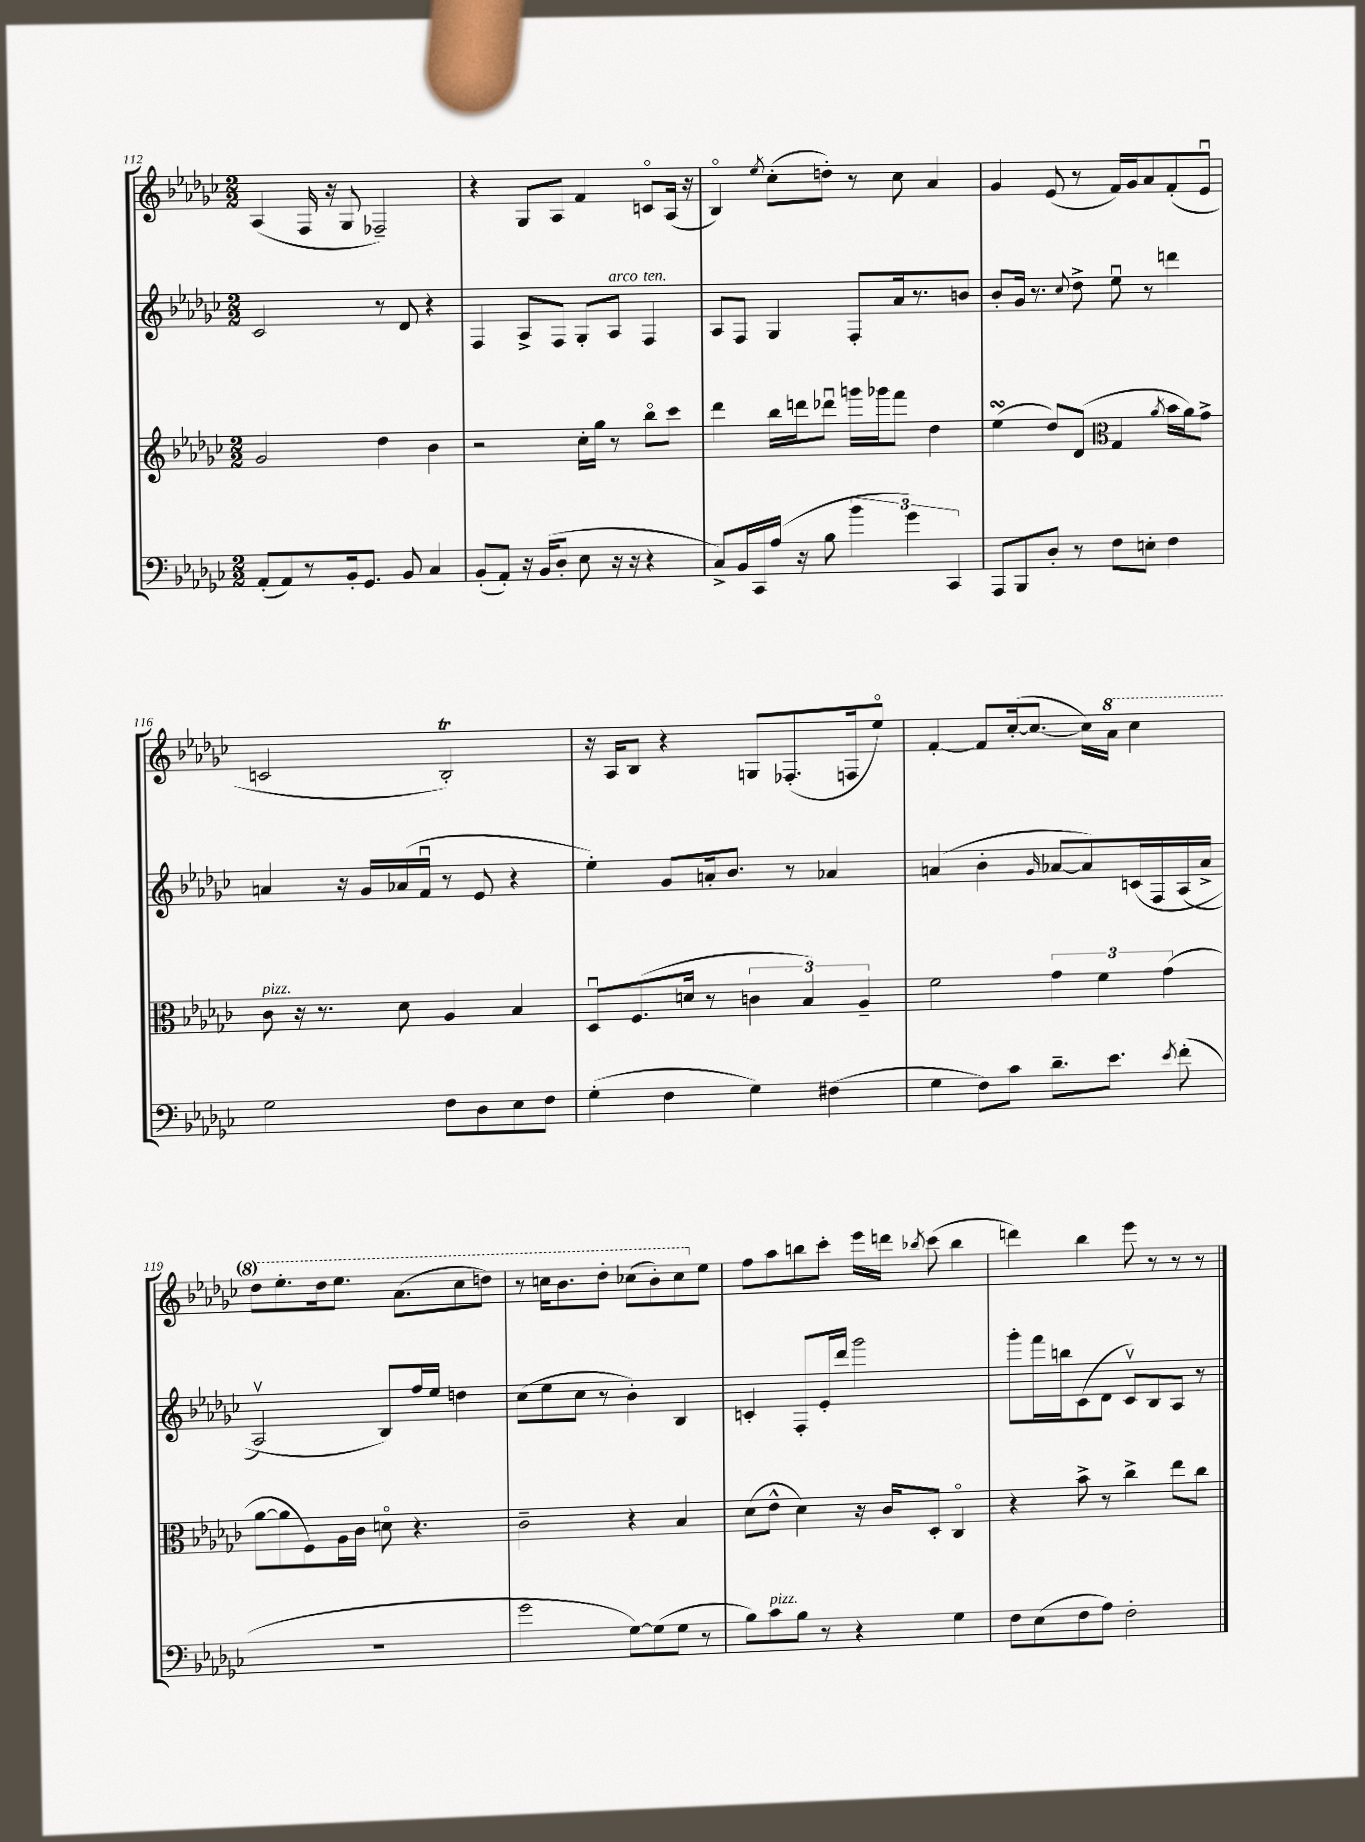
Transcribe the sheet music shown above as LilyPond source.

<<
\new StaffGroup <<
\new Staff = "s0" {
    \clef treble \key ges \major \numericTimeSignature \time 2/2
    \autoBeamOff aes4( f16 r16 ges8 fes2--) |
    r4 ges8[ aes8] f'4 c'8[\flageolet aes16]( r16 |
    bes4\flageolet) \acciaccatura { ees''8 } ces''8[-.( d''8]-.) r8 ces''8 aes'4 |
    ges'4 ees'8( r8 f'16[) ges'16 aes'8 f'8-.( ees'8]\downbow |
    c'2 bes2-.\trill) |
    r16 aes16[ bes8] r4 g8[ fes8.-.( f16 ees''8]\flageolet) |
    f'4~-. f'8[ ces''16~-.( ces''8.]~ ces''16[) \ottava #1 aes''16] ces'''4 |
    des'''8[ ees'''8.-. des'''16 ees'''8.] aes''8.[( ces'''8 d'''8]) |
    r8 c'''16[ bes''8. des'''8]-. ces'''8[( bes''8-.) ces'''8 \ottava #0 ees''8] |
    f''8[ aes''8 b''8 ces'''8]-. ees'''16[ d'''16] \acciaccatura { bes''8 } ces'''8( bes''4 |
    d'''4) bes''4 ees'''8 r8 r8 r8 \bar "|." |
}
\new Staff = "s1" {
    \clef treble \key ges \major \numericTimeSignature \time 2/2
    \autoBeamOff ces'2 r8 des'8 r4 |
    f4 aes8[-> f8] ges8[-. aes8]^\markup { \italic "arco" } f4^\markup { \italic "ten." } |
    aes8[ f8] ges4 f8[-. aes'16 r8. b'8] |
    bes'8[-. ges'16] r8. \appoggiatura { ces''8 } des''8-> ees''8\downbow r8 d'''4 |
    a'4 r16 ges'16[ aes'16( f'16]\downbow r8 ees'8 r4 |
    ees''4-.) ges'8[ a'16-. bes'8.] r8 aes'4 |
    a'4( bes'4-. \grace { ges'16 } aes'8[~ aes'8) c'16\( f16 aes16( aes'16]-> |
    aes2\upbow) bes8[\) f''16 ees''16] d''4 |
    ces''8[( ees''8 ces''8] r8 bes'4-.) bes4 |
    c'4-. f8[-. ees'16-. des'''16] ges'''2 |
    ges'''8[-. f'''16 b''16 ces'8( des'8] ces'8[\upbow) bes8 aes8] r8 \bar "|." |
}
\new Staff = "s2" {
    \clef treble \key ges \major \numericTimeSignature \time 2/2
    \autoBeamOff ges'2 des''4 bes'4 |
    r2 ces''16[-. ges''16] r8 bes''8[\flageolet ces'''8] |
    des'''4 bes''16[ d'''16 des'''8]\downbow g'''16[ ges'''16 f'''8] des''4 |
    ees''4\turn( des''8[) des'8]( \clef alto ges4 \acciaccatura { aes'8 } bes'16[ aes'16) ges'8]-> |
    ces'8^\markup { \italic "pizz." } r16 r8. des'8 aes4 bes4 |
    des8[\downbow f8.( d'16] r8 \tuplet 3/2 { c'4 bes4) aes4-- } |
    f'2 \tuplet 3/2 { ges'4 f'4 ges'4( } |
    aes'8[~ aes'8 f8) aes16 ces'16] d'8\flageolet r4. |
    ces'2-- r4 bes4 |
    des'8[( ees'8]-^ des'4) r16 ces'16[ des8]-. ces4\flageolet |
    r4 bes'8-> r8 ces''4-> ees''8[ ces''8] \bar "|." |
}
\new Staff = "s3" {
    \clef bass \key ges \major \numericTimeSignature \time 2/2
    \autoBeamOff aes,8[-.( aes,8) r8 bes,16-. ges,8.] bes,8 ces4 |
    bes,8[-.( aes,8]-.) r16 bes,16[( des8]-. ees8 r16 r16 r4 |
    ces8[->) bes,16 ces,16 aes16]( r16 bes8 \tuplet 3/2 { bes'4 ges'4) ces,4 } |
    aes,,8[ bes,,8 des8]-. r8 f8[ e8]-. f4 |
    ges2 f8[ des8 ees8 f8] |
    ges4-.( f4 ges4) fis4( |
    ges4 f8[) ces'8] des'8.[-- ees'8.] \acciaccatura { ees'8 } f'8-.( |
    R1 |
    ges'2 ges8[~) ges8( ges8] r8 |
    bes8[) ces'8^\markup { \italic "pizz." } bes8] r8 r4 ges4 |
    f8[ ees8( f8 aes8]) f2-. \bar "|." |
}
>>
>>
\layout { \context { \Score currentBarNumber = #112 } }
